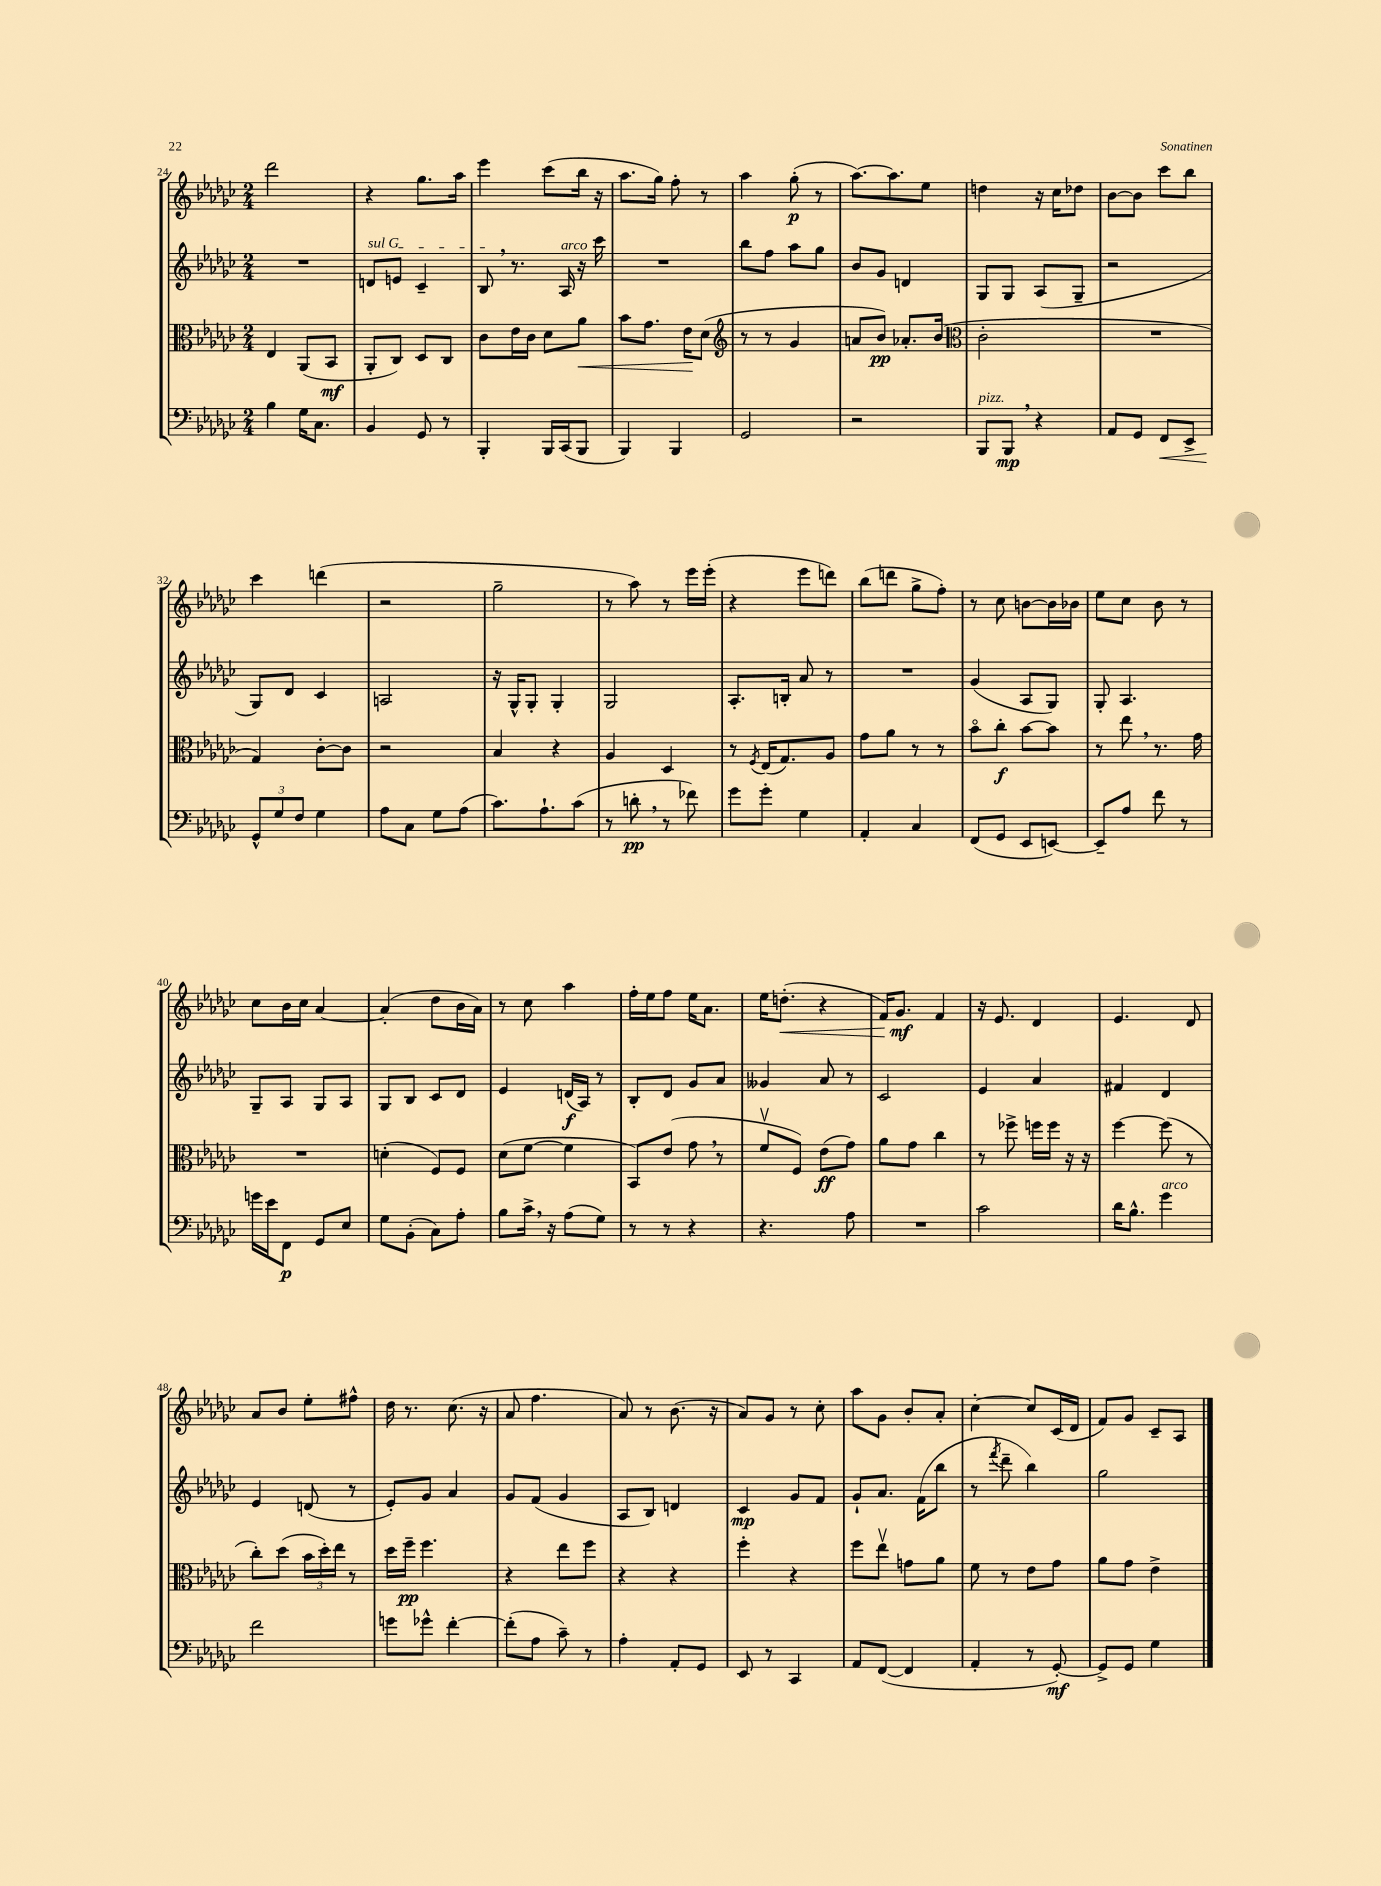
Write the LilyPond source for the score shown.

<<
\new StaffGroup <<
\new Staff = "s0" {
    \clef treble \key ges \major \numericTimeSignature \time 2/4
    des'''2 |
    r4 ges''8. aes''16 |
    ees'''4 ces'''8( bes''16 r16 |
    aes''8. ges''16) f''8-. r8 |
    aes''4 ges''8-.\p( r8 |
    aes''8.~) aes''8. ees''8 |
    d''4 r16 ces''16 des''8 |
    bes'8~ bes'8 ces'''8 bes''8 |
    ces'''4 d'''4( |
    r2 |
    ges''2-- |
    r8 aes''8) r8 ees'''16 ees'''16-.( |
    r4 ees'''8 d'''8) |
    bes''8( d'''8 ges''8-> f''8-.) |
    r8 ces''8 b'8~ b'16 bes'16 |
    ees''8 ces''8 bes'8 r8 |
    ces''8 bes'16 ces''16 aes'4~ |
    aes'4-.( des''8 bes'16 aes'16) |
    r8 ces''8 aes''4 |
    f''16-. ees''16 f''8 ees''16 aes'8. |
    ees''16 d''8.-.\<( r4 |
    f'16) ges'8.\mf\! f'4 |
    r16 ees'8. des'4 |
    ees'4. des'8 |
    aes'8 bes'8 ees''8-. fis''8-^ |
    des''16 r8. ces''8.( r16 |
    aes'8 f''4. |
    aes'8) r8 bes'8.( r16 |
    aes'8) ges'8 r8 ces''8-. |
    aes''8 ges'8 bes'8-. aes'8-. |
    ces''4~-. ces''8 ces'16( des'16 |
    f'8) ges'8 ces'8-- aes8 \bar "|." |
}
\new Staff = "s1" {
    \clef treble \key ges \major \numericTimeSignature \time 2/4
    R2 |
    \once \override TextSpanner.bound-details.left.text = \markup { \italic "sul G" } d'8\startTextSpan e'8 ces'4-- |
    bes8\stopTextSpan \breathe r8. aes16^\markup { \italic "arco" } r16 ces'''16 |
    R2 |
    bes''8 f''8 aes''8 ges''8 |
    bes'8 ges'8 d'4 |
    ges8 ges8 aes8( ges8-- |
    r2 |
    ges8) des'8 ces'4 |
    a2 |
    r16 ges16-^ ges8-. ges4-. |
    ges2 |
    aes8.-. b16-. aes'8 r8 |
    R2 |
    ges'4( aes8 ges8) |
    ges8-. aes4. |
    ges8-- aes8 ges8 aes8 |
    ges8 bes8 ces'8 des'8 |
    ees'4 d'16\f( aes16) r8 |
    bes8-. des'8 ges'8 aes'8 |
    geses'4 aes'8 r8 |
    ces'2 |
    ees'4 aes'4 |
    fis'4 des'4 |
    ees'4 d'8( r8 |
    ees'8-.) ges'8 aes'4 |
    ges'8 f'8( ges'4 |
    aes8 bes8) d'4 |
    ces'4\mp ges'8 f'8 |
    ges'8-! aes'8. f'16( bes''8 |
    r8 \acciaccatura { f'''8 } des'''8-- bes''4) |
    ges''2 \bar "|." |
}
\new Staff = "s2" {
    \clef alto \key ges \major \numericTimeSignature \time 2/4
    ees4 aes,8( bes,8\mf |
    aes,8-. ces8) des8 ces8 |
    ces'8 ees'16 ces'16 des'8 aes'8\< |
    bes'8 ges'8. ees'16\! des'8( |
    \clef treble r8 r8 ges'4 |
    a'8 bes'8\pp) aes'8.-. bes'16( |
    \clef alto ces'2-. |
    R2 |
    ges4) ces'8~-. ces'8 |
    r2 |
    bes4 r4 |
    aes4 des4 |
    r8 \acciaccatura { f8 } ees16( ges8.) aes8 |
    ges'8 aes'8 r8 r8 |
    bes'8\flageolet ces''8-.\f bes'8~ bes'8 |
    r8 ees''8 \breathe r8. ges'16 |
    R2 |
    d'4-.( f8) f8 |
    des'8( f'8~ f'4 |
    bes,8) ees'8( ges'8 \breathe r8 |
    f'8\upbow f8) ees'8\ff( ges'8) |
    aes'8 ges'8 ces''4 |
    r8 fes''8-> f''16 f''16 r16 r16 |
    f''4~ f''8( r8 |
    ces''8-.) des''8( \tuplet 3/2 { bes'16 des''16-.) ees''16 } r8 |
    des''16 f''16--\pp f''4. |
    r4 ees''8 f''8 |
    r4 r4 |
    f''4-. r4 |
    f''8 ees''8\upbow g'8 aes'8 |
    f'8 r8 ees'8 ges'8 |
    aes'8 ges'8 ees'4-> \bar "|." |
}
\new Staff = "s3" {
    \clef bass \key ges \major \numericTimeSignature \time 2/4
    bes4 ges16 ces8. |
    bes,4 ges,8 r8 |
    bes,,4-. bes,,16 ces,16( bes,,8 |
    bes,,4) bes,,4 |
    ges,2 |
    r2 |
    bes,,8^\markup { \italic "pizz." } bes,,8\mp \breathe r4 |
    aes,8 ges,8 f,8\< ees,8-> |
    \tuplet 3/2 { ges,8-^\! ges8 f8 } ges4 |
    aes8 ces8 ges8 aes8( |
    ces'8.) aes8.-! ces'8( |
    r8 d'8-.\pp \breathe r8 fes'8) |
    ges'8 ges'8-. ges4 |
    aes,4-. ces4 |
    f,8( ges,8 ees,8 e,8~) |
    e,8-- aes8 f'8 r8 |
    g'16 ees'16 f,8\p ges,8 ees8 |
    ges8 bes,8-.( ces8) aes8-. |
    bes8 ces'16-> \breathe r16 aes8( ges8) |
    r8 r8 r4 |
    r4. aes8 |
    R2 |
    ces'2 |
    des'16 bes8.-^ ges'4^\markup { \italic "arco" } |
    f'2 |
    g'8 ges'8-^ f'4~-. |
    f'8-.( aes8 ces'8--) r8 |
    aes4-. aes,8-. ges,8 |
    ees,8 r8 ces,4 |
    aes,8 f,8~( f,4 |
    aes,4-. r8 ges,8~-.\mf) |
    ges,8-> ges,8 ges4 \bar "|." |
}
>>
>>
\layout { \context { \Score currentBarNumber = #24 } }
